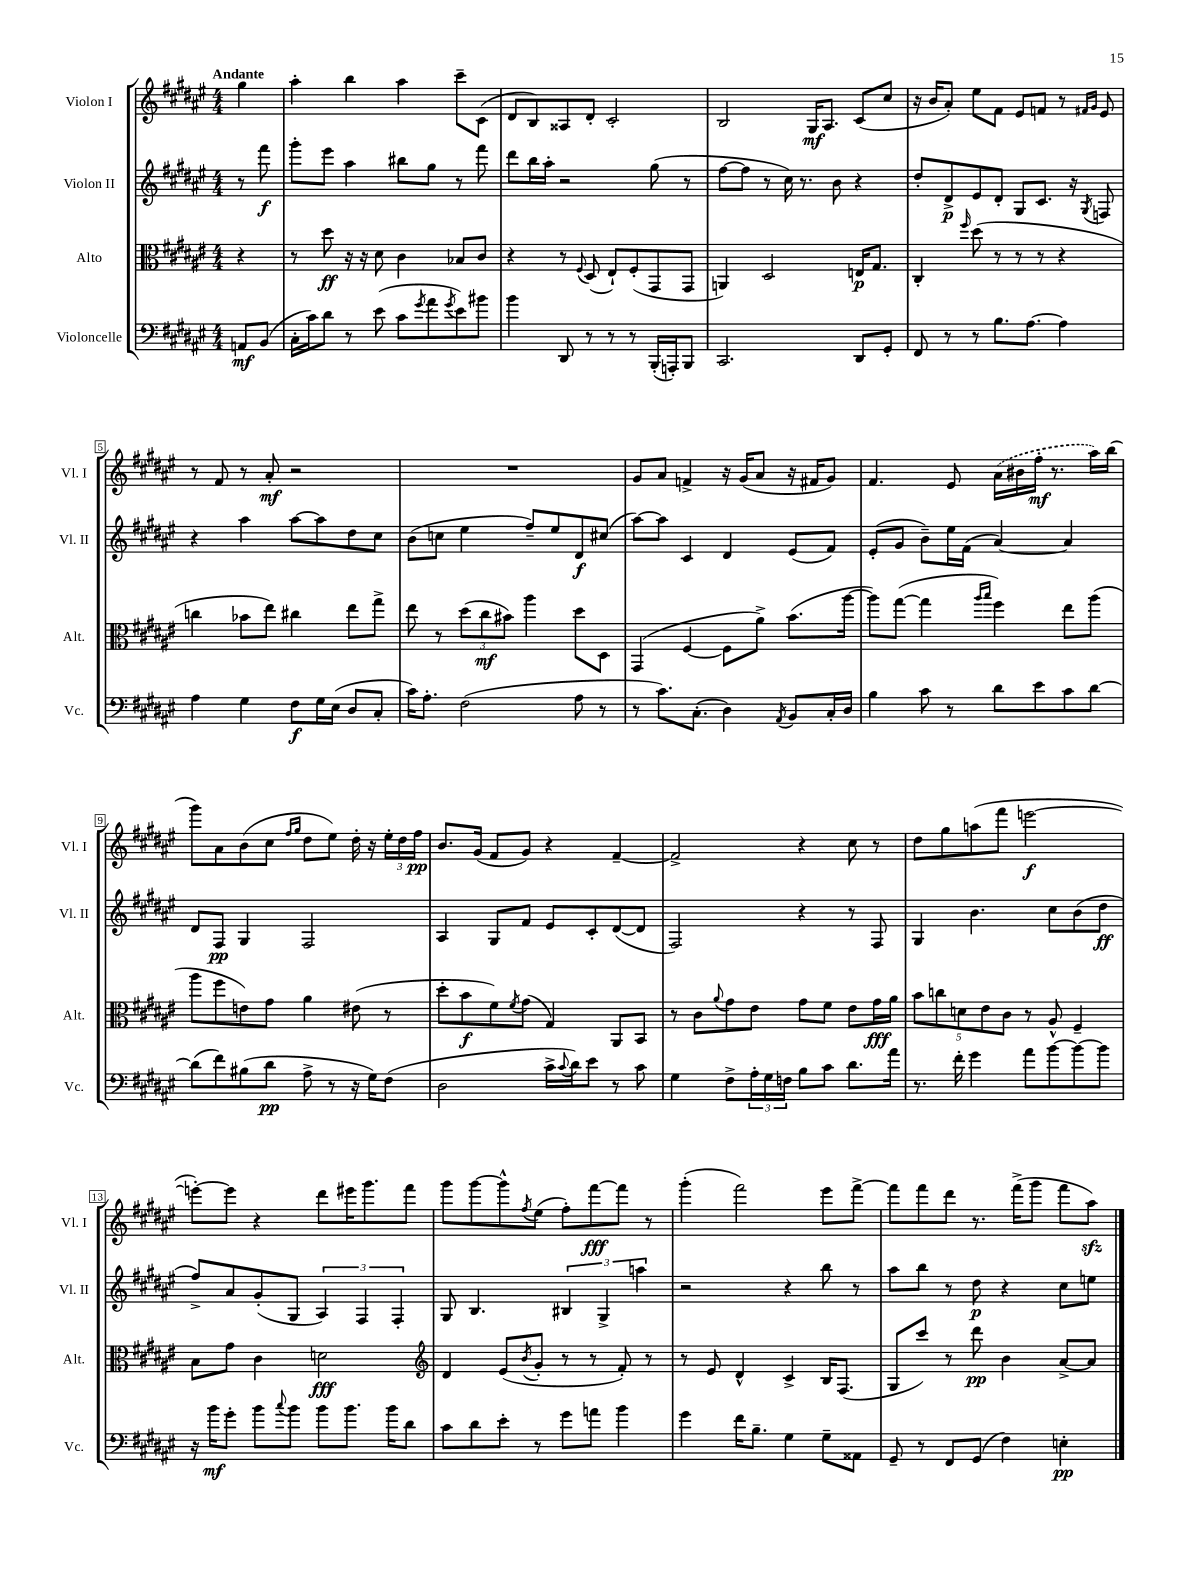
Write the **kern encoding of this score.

**kern	**kern	**kern	**kern
*staff4	*staff3	*staff2	*staff1
*clefF4	*clefC3	*clefG2	*clefG2
*k[f#c#g#d#a#e#]	*k[f#c#g#d#a#e#]	*k[f#c#g#d#a#e#]	*k[f#c#g#d#a#e#]
*M4/4	*M4/4	*M4/4	*M4/4
8AA	4r	8r	4gg#
(8BB	.	8fff#	.
=	=	=	=
16C#'	8r	8ggg#'	4aa#'
16c#)	.	.	.
8d#	8dd#	8eee#	.
8r	16r	4aa#	4bb
.	16r	.	.
(8e#	8d#	.	.
8c#	4c#	8bb#	4aa#
8qg#	.	.	.
8a#	.	8gg#	.
8qg#	.	.	.
8e#)	8B-	8r	8ccc#~
8b#	8c#	8fff#	(8c#
=	=	=	=
4b	4r	8ddd#	8d#
.	.	16bb	8B)
.	.	16aa#'	.
8DD#	8r	2r	8A##
.	8qqF#	.	.
8r	(8D#	.	8d#'
8r	8E#`)	.	2c#'
8r	(8F#'	.	.
(16BBB'	8GG#	(8gg#	.
16AAA')	.	.	.
8BBB	8GG#	8r	.
=	=	=	=
2.CC#	4AA)	[8ff#	2B
.	.	8ff#]	.
.	2D#	8r	.
.	.	16cc#)	.
.	.	8.r	.
.	.	.	16G#
.	.	.	8.A#
.	.	8b	.
8DD#	16E	4r	(8c#
.	8.G#	.	.
8GG#'	.	.	8cc#
=	=	=	=
8FF#	4C#'	8dd#'	16r
.	.	.	16b
8r	.	8d#^	8a#')
.	16qqff#	.	.
8r	(8dd#	8e#	8ee#
8.B	8r	8d#'	8f#
.	8r	8G#	8e#
[8.A#	.	.	.
.	8r	8.c#	8f
4A#]	4r	.	8r
.	.	16r	.
.	.	.	16qqf#
.	.	8qG#	16qqg#
.	.	8F	8e#
=	=	=	=
4A#	4cc	4r	8r
.	.	.	8f#
4G#	8b-	4aa#	8r
.	8ee#)	.	8a#'
8F#	4cc#	[8aa#	2r
16G#	.	8aa#]	.
(16E#	.	.	.
8D#	8ee#	8dd#	.
8C#'	8gg#^	8cc#	.
=	=	=	=
16c#)	8ee#	(8b	1r
8.A#'	.	.	.
.	8r	8cc	.
(2F#	(12dd#	4ee#	.
.	12cc#	.	.
.	12b#)	.	.
.	4aa#	8ff#~)	.
.	.	8ee#	.
8A#	8dd#	8d#	.
8r	8D#	(8cc#	.
=	=	=	=
8r	(4GG#	[8aa#)	8g#
8.c#)	.	8aa#]	8a#
.	[4F#	4c#	4f^
(8.C#'	.	.	.
4D#)	8F#]	4d#	16r
.	.	.	(16g#
.	8a#^)	.	8a#
8qAA#	.	.	.
8BB	(8.b	(8e#	16r
.	.	.	16f#
16C#'	.	8f#)	8g#)
16D#	[16aa#	.	.
=	=	=	=
4B	8aa#])	(8e#'	4.f#
.	([8gg#	8g#	.
8c#	4gg#]	8b~)	.
8r	.	16ee#	8e#
.	.	(16f#	.
.	16qqaa#	.	.
.	16qqbb	.	.
8d#	4ff#)	[4a#)	(16a#
.	.	.	16b#
8e#	.	.	16ff#'
.	.	.	8.r
8c#	8ee#	4a#]	.
[8d#	(8aa#	.	16aa#)
.	.	.	(16bb
=	=	=	=
(8d#]	8aa#	8d#	8ggg#)
8f#)	8ff#	8F#	8a#
(8B#	8e)	4G#	(8b
8d#	8g#	.	8cc#
.	.	.	16qqff#
.	.	.	16qqgg#
8A#^	4a#	2F#	8dd#
8r	.	.	8ee#)
16r	(8e#	.	16dd#'
16G#)	.	.	16r
(8F#	8r	.	24ee#'
.	.	.	24dd#
.	.	.	24ff#
=	=	=	=
2D#	8dd#'	4A#	8.b
.	8b	.	.
.	.	.	(16g#
.	8f#)	8G#	8f#
.	8qf#	.	.
.	(8g#	8f#	8g#)
16c#^	4G#)	8e#	4r
8qqc#	.	.	.
16d#)	.	.	.
8e#	.	8c#'	.
8r	8AA#	([8d#	[4f#~
8c#	8BB	8d#]	.
=	=	=	=
4G#	8r	2F#)	2f#^]
.	8c#	.	.
.	8qqa#	.	.
8F#^	8g#	.	.
24A#'	8e#	.	.
24G#	.	.	.
24F	.	.	.
8B	8g#	4r	4r
8c#	8f#	.	.
8.d#	8e#	8r	8cc#
.	16g#	8F#	8r
16a#	16a#	.	.
=	=	=	=
8.r	10b	4G#	8dd#
.	10cc	.	.
.	.	.	8gg#
16f#'	.	.	.
.	10d	.	.
4g#	.	4.b	(8aa
.	10e#	.	.
.	.	.	8fff#
.	10c#	.	.
8a#	8r	.	[2eee
[8b	8A#^^	8cc#	.
8b_	4F#~	(8b	.
8b]	.	8dd#	.
=	=	=	=
16r	8B	8ff#^)	8eee'_)
16b	.	.	.
8g#'	8g#	8a#	8eee]
8b	4c#	(8g#'	4r
8qqcc#	.	.	.
8b	.	8G#	.
8b	2d	6A#)	8ddd#
8.b	.	.	16eee#
.	.	6F#	.
.	.	.	8.ggg#
16b	.	.	.
.	.	6F#'	.
8d#	.	.	8fff#
=	=	=	=
*	*clefG2	*	*
8c#	4d#	8G#	8ggg#
8d#	.	4.B	[8ggg#
8e#'	(8e#	.	8ggg#^^]
.	8qb	.	8qff#
8r	8g#'	.	(8ee#
8g#	8r	6B#	8ff#')
8a	8r	.	[8fff#
.	.	6G#^	.
4b	8f#')	.	8fff#]
.	.	6aa	.
.	8r	.	8r
=	=	=	=
4g#	8r	2r	(4ggg#'
.	8e#	.	.
16f#	4d#^^	.	2fff#)
8.B~	.	.	.
4G#	4c#^	4r	.
8G#~	16B	8bb	8eee#
.	(8.F#	.	.
8AA##	.	8r	[8fff#^
=	=	=	=
8GG#~	8G#	8aa#	8fff#]
8r	8ccc#)	8bb	8fff#
8FF#	8r	8r	8ddd#
(8GG#	8ddd#	8dd#	8.r
4F#)	4b	4r	.
.	.	.	(16fff#^
.	.	.	8ggg#
4E'	[8a#^	8cc#	8fff#
.	8a#]	8ee	8aa#)
==	==	==	==
*-	*-	*-	*-
